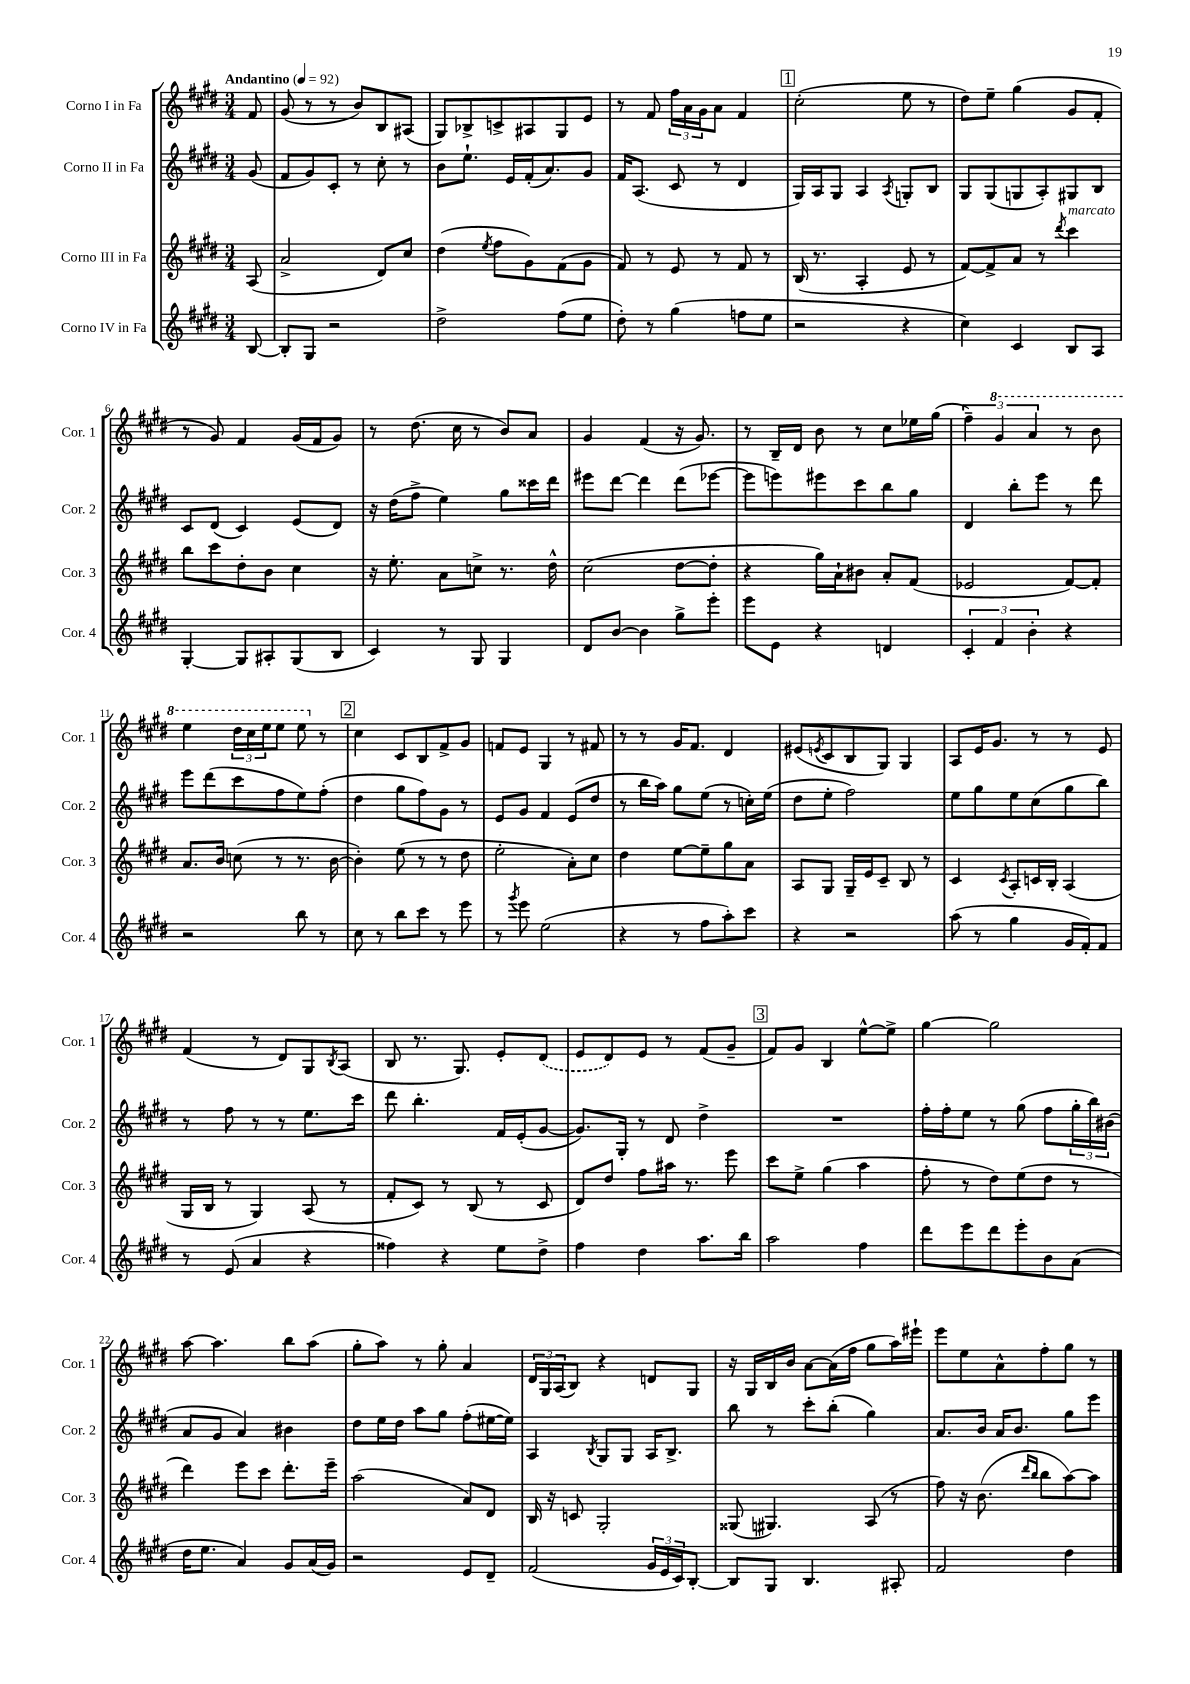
<<
\new StaffGroup <<
\new Staff = "s0" \with { instrumentName = "Corno I in Fa" shortInstrumentName = "Cor. 1" } {
    \clef treble \key e \major \numericTimeSignature \time 3/4 \partial 8 \tempo "Andantino" 4 = 92
    fis'8 |
    gis'8( r8 r8 b'8) b8 ais8( |
    gis8) bes8-> c'8-> ais8 gis8 e'8 |
    r8 fis'8 \tuplet 3/2 { fis''16 a'16 gis'16 } a'8 fis'4 |
    \mark \markup { \box "1" } cis''2-.( e''8 r8 |
    dis''8) e''8-- gis''4( gis'8 fis'8-. |
    r8 gis'8) fis'4 gis'16( fis'16 gis'8) |
    r8 dis''8.( cis''16 r8 b'8) a'8 |
    gis'4 fis'4( r16 gis'8.) |
    r8 b16-- dis'16 b'8 r8 cis''8 ees''16 gis''16( |
    \tuplet 3/2 { fis''4--) \ottava #1 gis''4 a''4 } r8 b''8 |
    e'''4 \tuplet 3/2 { dis'''16 cis'''16 e'''16 } e'''8 e'''8 \ottava #0 r8 |
    \mark \markup { \box "2" } cis''4 cis'8 b8 fis'8-> gis'8 |
    f'8 e'8 gis4 r8 fis'8 |
    r8 r8 gis'16 fis'8. dis'4 |
    eis'8( \acciaccatura { e'8 } cis'8 b8 gis8) gis4 |
    a8 e'16 gis'8. r8 r8 e'8 |
    fis'4( r8 dis'8) gis8 \acciaccatura { b8 } a8( |
    b8 r8. gis8.) e'8-. \once \slurDashed dis'8( |
    e'8 dis'8) e'8 r8 fis'8( gis'8-- |
    \mark \markup { \box "3" } fis'8) gis'8 b4 e''8~-^ e''8-> |
    gis''4~ gis''2 |
    a''8~ a''4. b''8 a''8( |
    gis''8-. a''8) r8 gis''8-. a'4 |
    \tuplet 3/2 { dis'16 gis16 a16( } b8) r4 d'8 gis8 |
    r16 gis16 b16 b'16 a'8~ a'16( fis''16 gis''8 a''16) eis'''16-! |
    e'''8 e''8 a'8-^ fis''8-. gis''8 r8 \bar "|." |
}
\new Staff = "s1" \with { instrumentName = "Corno II in Fa" shortInstrumentName = "Cor. 2" } {
    \clef treble \key e \major \numericTimeSignature \time 3/4 \partial 8
    gis'8( |
    fis'8 gis'8) cis'8-. r8 cis''8-. r8 |
    b'8 e''8.-! e'16 fis'16-.( a'8.) gis'8 |
    fis'16 a8.( cis'8 r8 dis'4 |
    \mark \markup { \box "1" } gis16) a16 gis8 a4 \acciaccatura { a8 } g8-. b8 |
    gis8 gis8( g8 a8-.) gis8 b8 |
    cis'8 dis'8( cis'4) e'8( dis'8) |
    r16 dis''16( fis''8-> e''4) gis''8 cisis'''16 dis'''16 |
    eis'''8 dis'''8~ dis'''4 dis'''8( ees'''8~ |
    ees'''8 e'''8) eis'''8 cis'''8 b''8 gis''8 |
    dis'4 b''8-. e'''8 r8 dis'''8 |
    e'''8 dis'''8( cis'''8 fis''8 e''8) fis''8-.( |
    \mark \markup { \box "2" } dis''4 gis''8 fis''8) gis'8 r8 |
    e'8 gis'8 fis'4 e'8( dis''8 |
    r8 b''16 a''16) gis''8 e''8( r8 c''16-.) e''16( |
    dis''8 e''8-. fis''2) |
    e''8 gis''8 e''8 cis''8( gis''8 b''8) |
    r8 fis''8 r8 r8 e''8. cis'''16 |
    dis'''8 b''4.-. fis'16 e'16-.( gis'8~ |
    gis'8.) gis16-. r8 dis'8 dis''4-> |
    \mark \markup { \box "3" } R2. |
    fis''16-. fis''16-. e''8 r8 gis''8( fis''8 \tuplet 3/2 { gis''16-. b''16) bis'16( } |
    a'8 gis'8 a'4) bis'4 |
    dis''8 e''16 dis''16 a''8 gis''8 fis''8-.( eis''16~ eis''16) |
    a4 \acciaccatura { b8 } gis8 gis8 a16 b8.-> |
    b''8 r8 cis'''8-. b''8-.( gis''4) |
    a'8. b'16 a'16 b'8. gis''8 e'''8 \bar "|." |
}
\new Staff = "s2" \with { instrumentName = "Corno III in Fa" shortInstrumentName = "Cor. 3" } {
    \clef treble \key e \major \numericTimeSignature \time 3/4 \partial 8
    a8( |
    a'2-> dis'8) cis''8 |
    dis''4( \acciaccatura { e''8 } fis''8 gis'8) fis'8( gis'8 |
    fis'8) r8 e'8 r8 fis'8 r8 |
    \mark \markup { \box "1" } b16( r8. a4-. e'8 r8 |
    fis'8~) fis'8-> a'8 r8 \acciaccatura { dis'''8 } cis'''4^\markup { \italic "marcato" } |
    b''8 cis'''8 dis''8-. b'8 cis''4 |
    r16 e''8.-. a'8 c''8-> r8. dis''16-^ |
    cis''2( dis''8~ dis''8-. |
    r4 gis''16) a'16-! bis'8 a'8-. fis'8( |
    ees'2 fis'8~) fis'8-. |
    a'8. b'16 c''8( r8 r8. b'16~ |
    \mark \markup { \box "2" } b'4-.) e''8( r8 r8 dis''8 |
    e''2-. a'8-.) cis''8 |
    dis''4 e''8~ e''8-- gis''8 a'8 |
    a8 gis8 gis16-- e'16 cis'8-- b8 r8 |
    cis'4 \acciaccatura { cis'8 } a8-. c'16 b16-. a4( |
    gis16 b16 r8 gis4) a8( r8 |
    fis'8-. cis'8) r8 b8( r8 cis'8 |
    dis'8) dis''8 fis''8 ais''16 r8. e'''8 |
    \mark \markup { \box "3" } cis'''8 e''8-> gis''4( a''4 |
    fis''8-. r8 dis''8) e''8( dis''8 r8 |
    dis'''4) e'''8 cis'''8 dis'''8.-. e'''16-- |
    a''2( a'8) dis'8 |
    b16 r16 c'8 gis2-. |
    gisis8( gis4.) a8( r8 |
    fis''8) r16 b'8.( \grace { dis'''16 b''16 } b''8 a''8~) a''8 \bar "|." |
}
\new Staff = "s3" \with { instrumentName = "Corno IV in Fa" shortInstrumentName = "Cor. 4" } {
    \clef treble \key e \major \numericTimeSignature \time 3/4 \partial 8
    b8~ |
    b8-. gis8 r2 |
    dis''2-> fis''8( e''8 |
    dis''8-.) r8 gis''4( f''8 e''8 |
    \mark \markup { \box "1" } r2 r4 |
    cis''4) cis'4 b8 a8 |
    gis4~-. gis8 ais8-. gis8( b8 |
    cis'4) r8 gis8 gis4 |
    dis'8 b'8~ b'4 gis''8-> e'''8-. |
    e'''8 e'8 r4 d'4 |
    \tuplet 3/2 { cis'4-. fis'4 b'4-. } r4 |
    r2 b''8 r8 |
    \mark \markup { \box "2" } cis''8 r8 b''8 cis'''8 r8 e'''8 |
    r8 \acciaccatura { gis'''8 } e'''8 e''2( |
    r4 r8 fis''8 a''8-.) cis'''8 |
    r4 r2 |
    a''8( r8 gis''4 gis'16 fis'16-.) fis'8 |
    r8 e'8( a'4 r4 |
    fisis''4) r4 e''8 dis''8-> |
    fis''4 dis''4 a''8. b''16 |
    \mark \markup { \box "3" } a''2 fis''4 |
    dis'''8 e'''8 dis'''8 e'''8-. b'8 a'8( |
    dis''16 e''8. a'4) gis'8 a'16( gis'16) |
    r2 e'8 dis'8-- |
    fis'2( \tuplet 3/2 { gis'16 e'16 cis'16) } b8~-. |
    b8 gis8 b4. ais8-. |
    fis'2 dis''4 \bar "|." |
}
>>
>>
